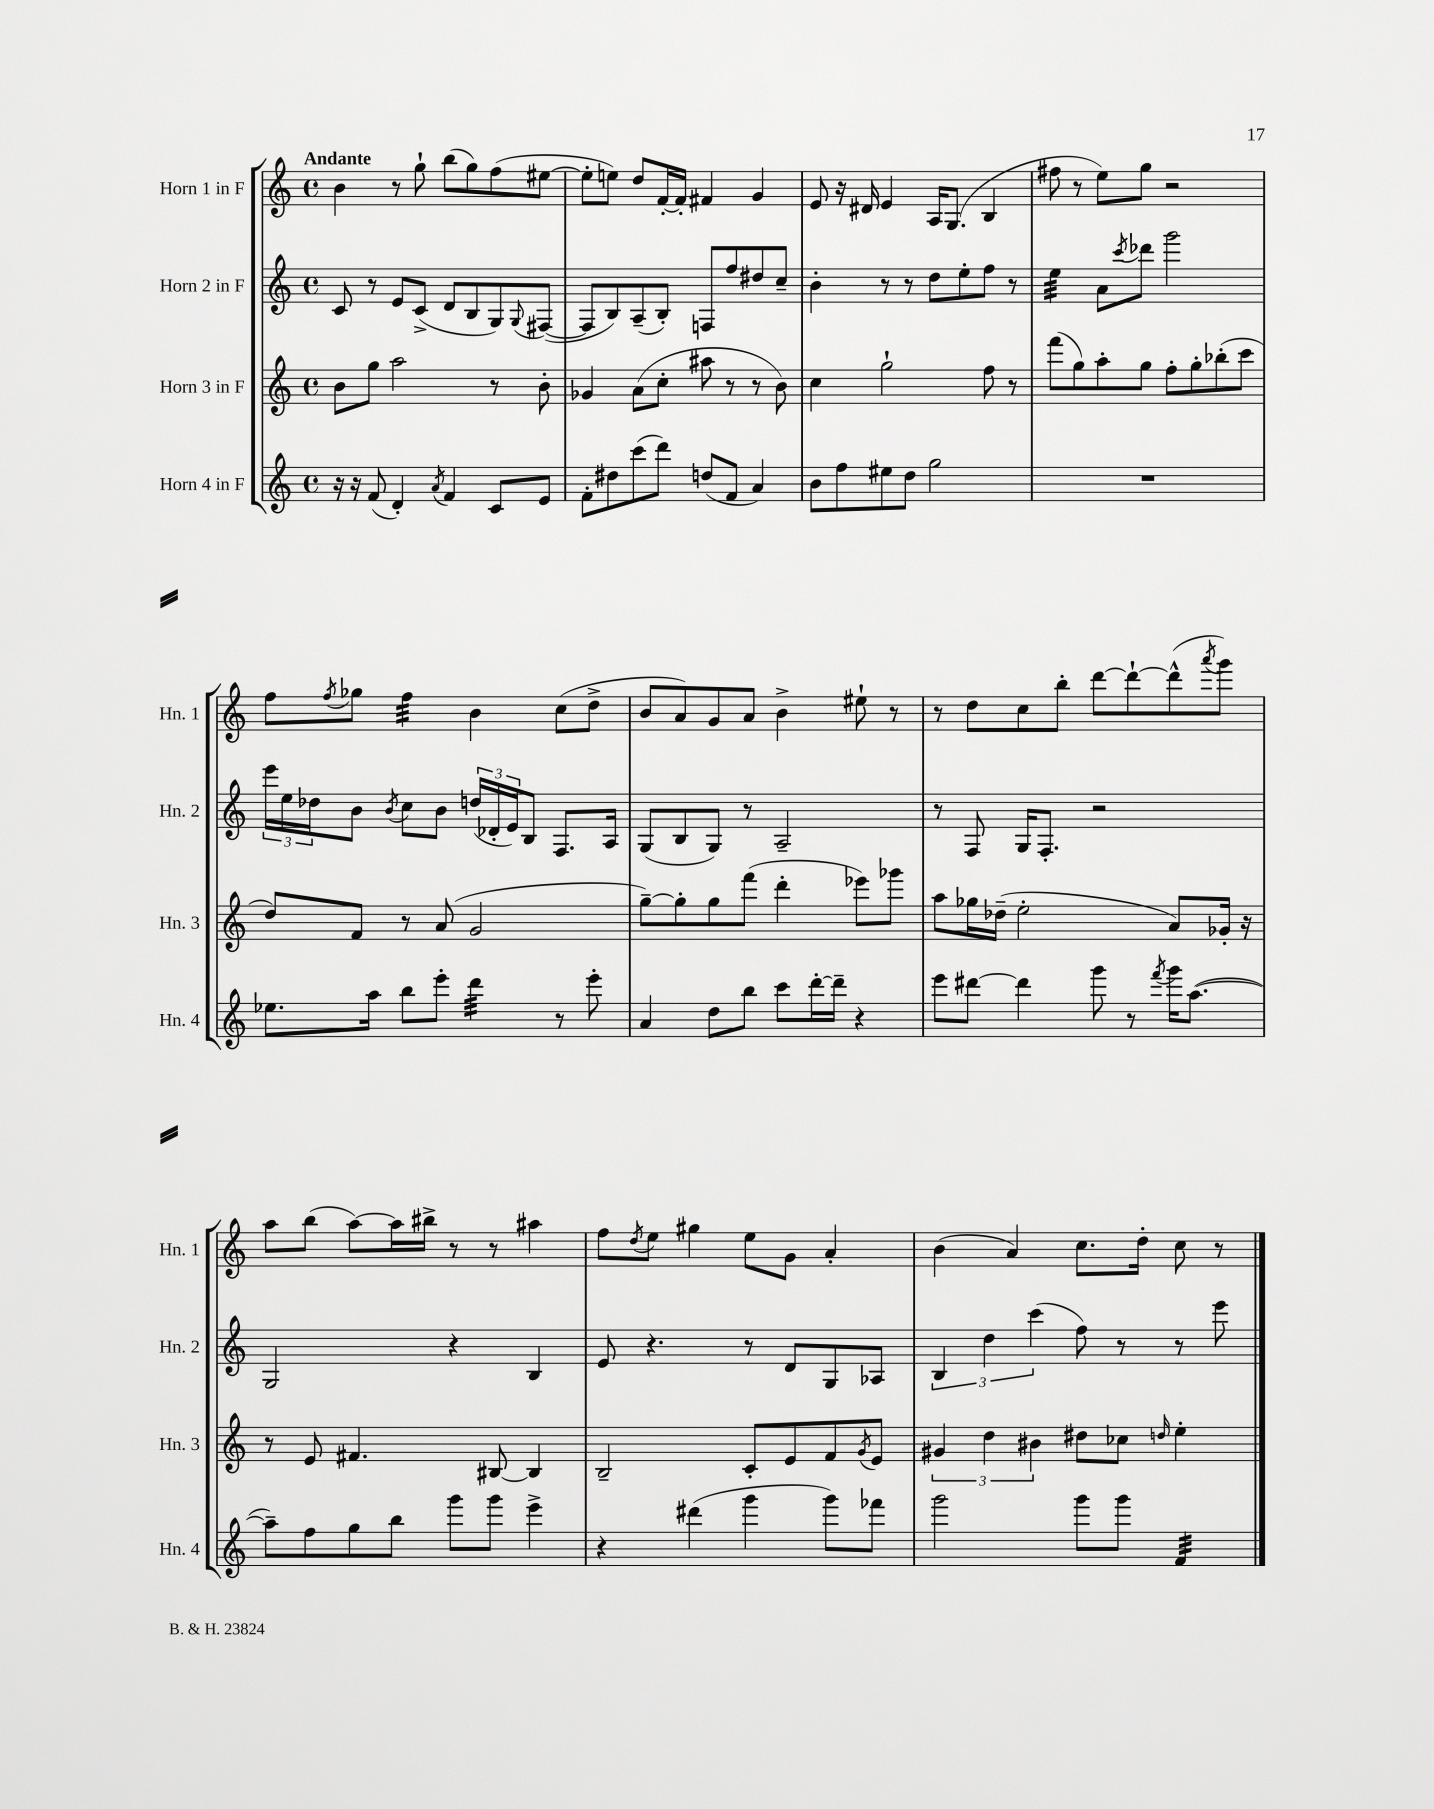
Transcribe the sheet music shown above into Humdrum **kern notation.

**kern	**kern	**kern	**kern
*part4	*part3	*part2	*part1
*staff4	*staff3	*staff2	*staff1
*I"Horn 4 in F	*I"Horn 3 in F	*I"Horn 2 in F	*I"Horn 1 in F
*I'Hn. 4	*I'Hn. 3	*I'Hn. 2	*I'Hn. 1
*clefG2	*clefG2	*clefG2	*clefG2
*k[]	*k[]	*k[]	*k[]
*M4/4	*M4/4	*M4/4	*M4/4
*met(c)	*met(c)	*met(c)	*met(c)
=1	=1	=1	=1
!	!	!	!LO:TX:a:B:t=Andante
16r	8b\L	8c/	4b\
16r	.	.	.
(8f/	8gg\J	8r	.
4d'/)	2aa\	8e/L	8r
.	.	(8c^/J	8gg`\
8qa/	.	.	.
4f/	.	8d/L	(8bb\L
.	.	8B/	8gg\)
8c/L	8r	8G/)	(8ff\
.	.	8qqG/	.
8e/J	8b'\	([8F#X/J	[8ee#X\J
=2	=2	=2	=2
8f'\L	4g-X/	8F#/L]	8ee#'\L]
8dd#X\	.	8B/)	8een\J)
(8ccc\	(8a\L	(8A~/	8dd/L
8ddd\J)	8cc'\J	8B'/J)	[16f'/L
.	.	.	16f'/JJ]
(8ddn/L	8aa#X\	8Fn/L	4f#X/
8f/J	8r	8ff/	.
4a/)	8r	8dd#X/	4g/
.	8b\)	8cc~/J	.
=3	=3	=3	=3
8b\L	4cc\	4b'\	8e/
8ff\	.	.	16r
.	.	.	16d#X/
8ee#X\	2gg`\	8r	4e/
8dd\J	.	8r	.
2gg\	.	8dd\L	16A/KL
.	.	.	(8.G/J
.	.	8ee'\	.
.	8ff\	8ff\J	4B/
.	8r	8r	.
=4	=4	=4	=4
*	*	*tremolo	*
1r	(8fff\L	32ee\LLL	8ff#X\
.	.	32ee\	.
.	.	32ee\	.
.	.	32ee\	.
.	8gg\)	32ee\	8r
.	.	32ee\	.
.	.	32ee\	.
.	.	32ee\JJJ	.
*	*	*Xtremolo	*
.	8aa'\	8a\L	8ee\L)
.	.	8qccc/	.
.	8gg\J	8ddd-X\J	8gg\J
.	8ff'\L	2ggg\	2r
.	8gg'\	.	.
.	(8bb-X'\	.	.
.	8ccc\J	.	.
!!LO:LB:g=z
=5	=5	=5	=5
8.ee-X\L	8dd/L)	24eee\LL	8ff\L
.	.	24ee\	.
.	.	24dd-X\J	.
.	.	.	8qff/
.	8f/J	8b\J	8gg-X\J
16aa\Jk	.	.	.
.	.	8qb/	.
*	*	*	*tremolo
8bb\L	8r	8cc\L	32ff\LLL
.	.	.	32ff\
.	.	.	32ff\
.	.	.	32ff\
8eee'\J	(8a/	8b\J	32ff\
.	.	.	32ff\
.	.	.	32ff\
.	.	.	32ff\JJJ
*	*	*	*Xtremolo
*tremolo	*	*	*
32ddd\LLL	2g/	(24ddn/LL	4b\
32ddd\	.	.	.
.	.	24d-X'/	.
32ddd\	.	.	.
.	.	24e/J)	.
32ddd\	.	.	.
32ddd\	.	8B/J	.
32ddd\	.	.	.
32ddd\	.	.	.
32ddd\JJJ	.	.	.
*Xtremolo	*	*	*
8r	.	8.F/L	(8cc\L
8eee'\	.	.	8dd^\J
.	.	16A/Jk	.
=6	=6	=6	=6
4a/	[8gg~\L)	(8G/L	8b/L
.	8gg'\]	8B/	8a/)
8dd\L	8gg\	8G/J)	8g/
8bb\J	(8fff\J	8r	8a/J
8ccc\L	4ddd'\	2A~/	4b^\
[16ddd'\L	.	.	.
16ddd~\JJ]	.	.	.
4r	8eee-X\L)	.	8ee#X`\
.	8ggg-X\J	.	8r
=7	=7	=7	=7
8eee\L	8aa\L	8r	8r
[8ddd#X\J	16gg-X\L	8F/	8dd\L
.	(16dd-X~\JJ	.	.
4ddd#\]	2ee'\	16G/KL	8cc\
.	.	8.F'/J	.
.	.	.	8bb'\J
8ggg\	.	2r	[8ddd\L
8r	.	.	8ddd`\_
8qfff/	.	.	.
16ggg\KL	8a/L)	.	(8ddd^^\]
([8.aa\J	.	.	.
.	.	.	8qaaa/
.	16g-X'/Jk	.	8ggg\J)
.	16r	.	.
!!LO:LB:g=z
=8	=8	=8	=8
8aa~\L])	8r	2G/	8aa\L
8ff\	8e/	.	(8bb\J
8gg\	4.f#X/	.	[8aa\L)
8bb\J	.	.	16aa\L]
.	.	.	16bb#X^\JJ
8ggg\L	.	4r	8r
8ggg\J	[8B#X/	.	8r
4eee^\	4B#/]	4B/	4aa#X\
=9	=9	=9	=9
4r	2B~/	8e/	8ff\L
.	.	.	8qdd/
.	.	4.r	8ee\J
(4ddd#X\	.	.	4gg#X\
4ggg\	8c'/L	8r	8ee\L
.	8e/	8d/L	8g\J
8ggg\L)	8f/	8G/	4a'/
.	8qg/	.	.
8fff-X\J	8e/J	8A-X/J	.
=10	=10	=10	=10
2ggg\	6g#X/	6B/	(4b\
.	6dd\	6dd\	.
.	.	.	4a/)
.	6b#X\	(6ccc\	.
8ggg\L	8dd#X\L	8ff\)	8.cc\L
8ggg\J	8cc-X\J	8r	.
.	.	.	16dd'\Jk
.	16qqddn/	.	.
*tremolo	*	*	*
32f/LLL	4ee'\	8r	8cc\
32f/	.	.	.
32f/	.	.	.
32f/	.	.	.
32f/	.	8eee\	8r
32f/	.	.	.
32f/	.	.	.
32f/JJJ	.	.	.
*Xtremolo	*	*	*
==	==	==	==
*-	*-	*-	*-
